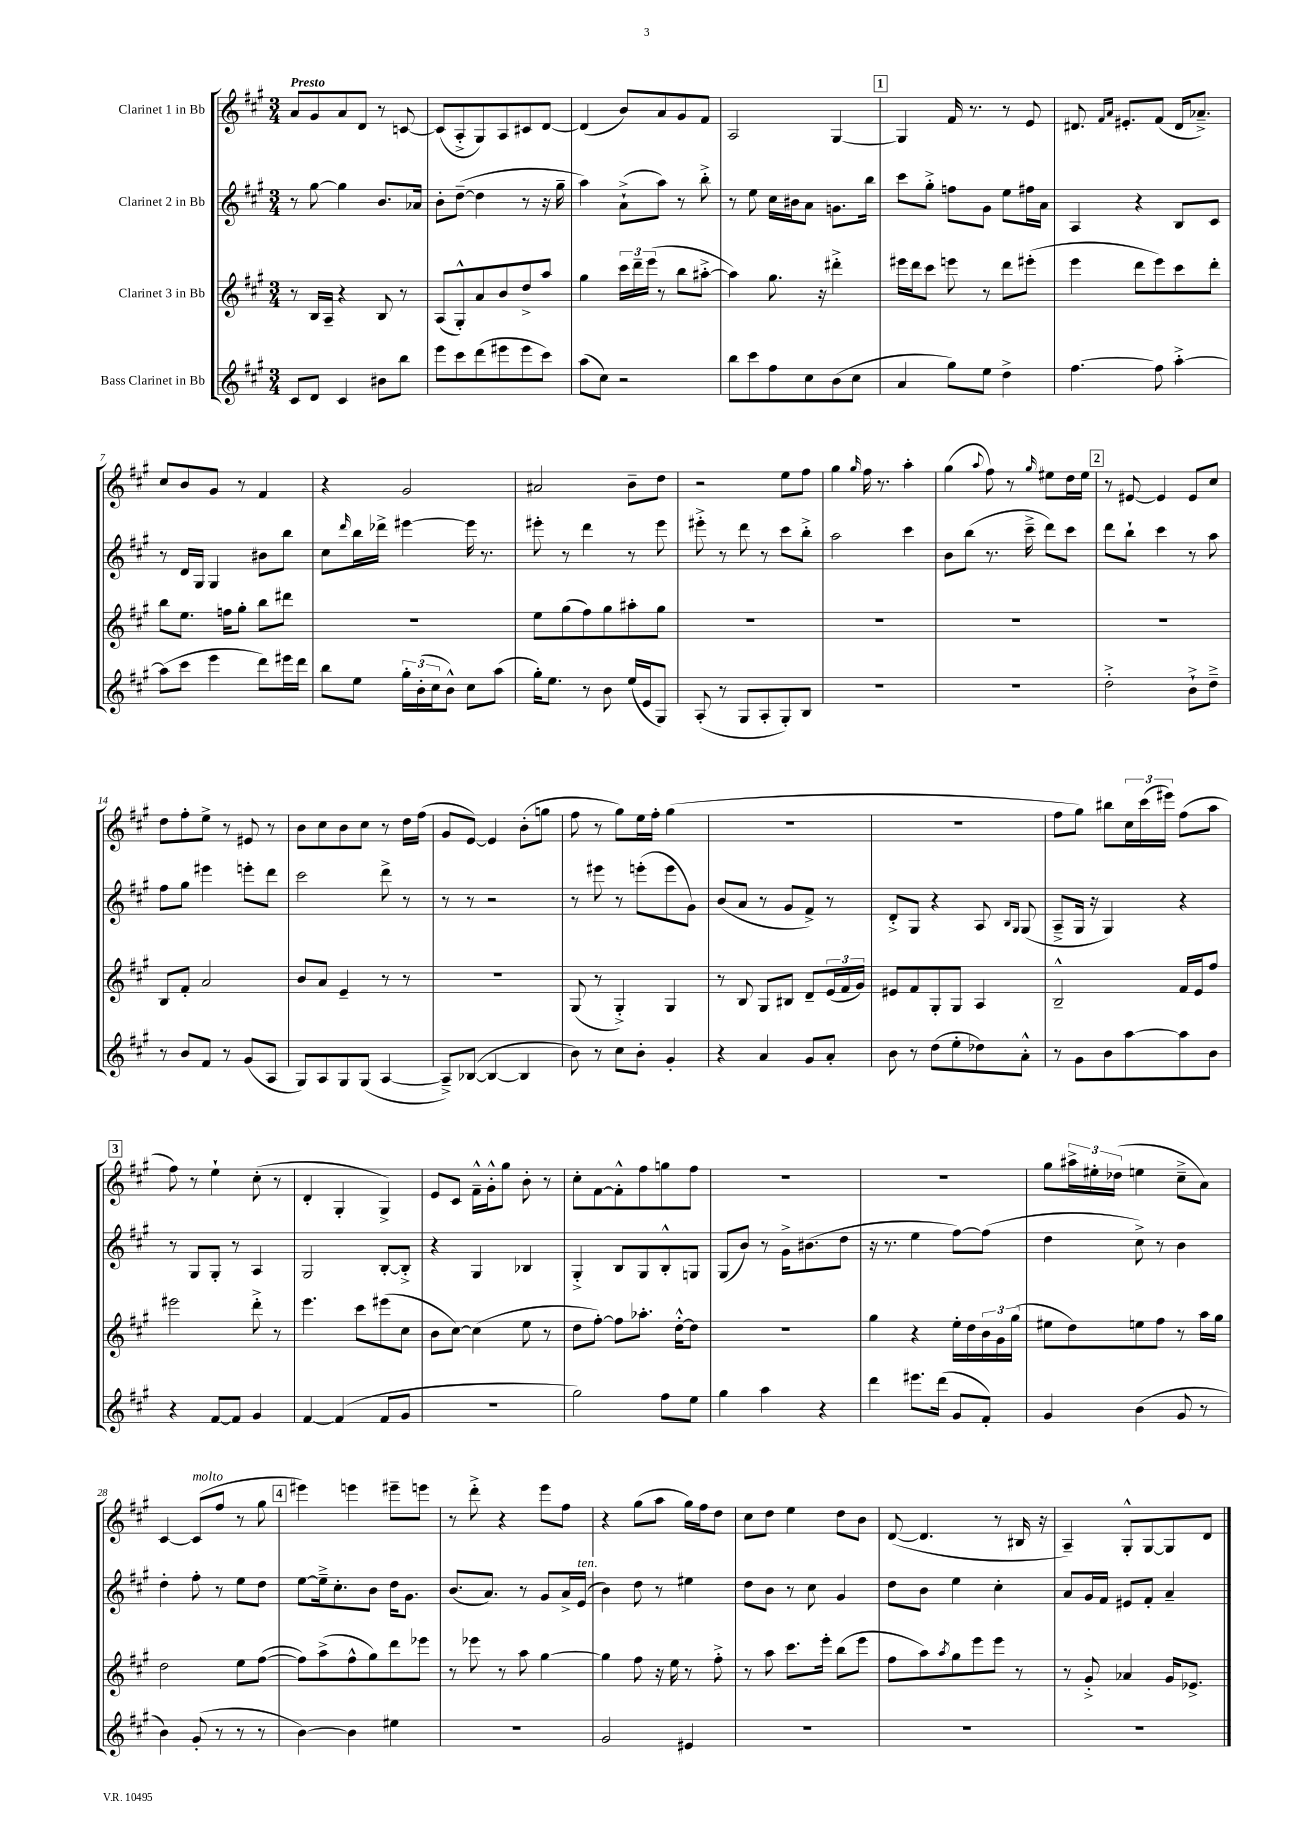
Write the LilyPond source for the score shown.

<<
\new StaffGroup <<
\new Staff = "s0" \with { instrumentName = "Clarinet 1 in Bb" } {
    \clef treble \key a \major \numericTimeSignature \time 3/4 \tempo "Presto"
    a'8 gis'8 a'8 d'8 r8 c'8~ |
    c'8( a8-.-> gis8) a8 cis'8 d'8~ |
    d'4( b'8) a'8 gis'8 fis'8 |
    a2 gis4~ |
    \mark \markup { \box "1" } gis4 fis'16 r8. r8 e'8 |
    dis'8. \grace { fis'16 a'16 } eis'8.-. fis'8( dis'16 aes'8.--->) |
    cis''8 b'8 gis'8 r8 fis'4 |
    r4 gis'2 |
    ais'2 b'8-- d''8 |
    r2 e''8 fis''8 |
    gis''4 \grace { gis''16 } fis''16 r8. a''4-. |
    gis''4( \appoggiatura { a''8 } fis''8) r8 \grace { gis''16 } eis''8 d''16 eis''16 |
    \mark \markup { \box "2" } r8 eis'8~ eis'4 eis'8 cis''8 |
    d''8 fis''8-. e''8-> r8 eis'8 r8 |
    b'8 cis''8 b'8 cis''8 r8 d''16 fis''16( |
    gis'8 e'8~) e'4 b'8-.( g''8 |
    fis''8 r8 gis''8) e''16 fis''16-. gis''4( |
    R2. |
    R2. |
    fis''8 gis''8) bis''8 \tuplet 3/2 { cis''16 cis'''16( eis'''16) } fis''8( a''8 |
    \mark \markup { \box "3" } fis''8) r8 e''4-! cis''8-.( r8 |
    d'4-. gis4-. gis4->) |
    e'8 cis'8 fis'16---^ gis'16-.-^ gis''8 b'8-. r8 |
    cis''8-. fis'8~ fis'8-.-^ fis''8 g''8 fis''8 |
    R2. |
    R2. |
    gis''8 \tuplet 3/2 { ais''16-> eis''16-. des''16( } e''4 cis''8---> a'8) |
    cis'4~ cis'8^\markup { \italic "molto" }( fis''8 r8 gis''8 |
    \mark \markup { \box "4" } eis'''4) e'''4 eis'''8-- e'''8 |
    r8 d'''8-.-> r4 e'''8 fis''8 |
    r4 gis''8( a''8 gis''16) fis''16 d''8 |
    cis''8 d''8 e''4 d''8 b'8 |
    d'8~( d'4. r8 bis16 r16 |
    a4--) gis8-.-^ gis8~ gis8 d'8 \bar "|." |
}
\new Staff = "s1" \with { instrumentName = "Clarinet 2 in Bb" } {
    \clef treble \key a \major \numericTimeSignature \time 3/4
    r8 gis''8~ gis''4 b'8. aes'16 |
    b'8-. d''8~--( d''4 r8 r16 gis''16-- |
    a''4) a'8-!->( a''8) r8 b''8-.-> |
    r8 e''8 cis''16 bis'16 a'8 g'8. b''16 |
    \mark \markup { \box "1" } cis'''8 gis''8-.-> f''8 gis'8 e''8 fis''16 a'16 |
    a4 r4 b8 cis'8 |
    r8 d'16 gis16 gis4 bis'8 b''8 |
    cis''8 \grace { d'''16 } b''16 des'''16-> eis'''4~ eis'''16 r8. |
    eis'''8-. r8 d'''4 r8 eis'''8 |
    eis'''8-.-> r8 d'''8 r8 cis'''8 b''8-.-> |
    a''2 cis'''4 |
    b'8 b''8( r8. cis'''16---> d'''8) cis'''8 |
    \mark \markup { \box "2" } d'''8 b''8-! cis'''4 r8 a''8 |
    fis''8 gis''8 eis'''4 e'''8-. d'''8 |
    cis'''2 d'''8-> r8 |
    r8 r8 r2 |
    r8 eis'''8 r8 e'''8-.( e'''8 gis'8) |
    b'8( a'8 r8 gis'8 fis'8->) r8 |
    d'8-.-> gis8 r4 a8 \grace { b16 gis16 } gis8( |
    a8---> gis16 r16 gis4) r4 |
    \mark \markup { \box "3" } r8 gis8 gis8-. r8 a4 |
    gis2 b8~-. b8-.-> |
    r4 gis4 bes4 |
    gis4-.-> b8 gis8 b8-.-^ g8 |
    gis8( b'8) r8 gis'16-> bis'8.( d''8 |
    r16 r8. e''4 fis''8~) fis''8( |
    d''4 cis''8->) r8 b'4 |
    d''4-. fis''8-. r8 e''8 d''8 |
    \mark \markup { \box "4" } e''8~ e''16---> cis''8.-. b'8 d''16 gis'8. |
    b'8.( a'8.) r8 gis'8 a'16-> e'16^\markup { \italic "ten." }( |
    b'4) d''8 r8 eis''4 |
    d''8 b'8 r8 cis''8 gis'4 |
    d''8 b'8 e''4 cis''4-. |
    a'8 gis'16 fis'16 eis'8 fis'8-. a'4-- \bar "|." |
}
\new Staff = "s2" \with { instrumentName = "Clarinet 3 in Bb" } {
    \clef treble \key a \major \numericTimeSignature \time 3/4
    r8 b16 a16-- r4 b8 r8 |
    a8( gis8-.-^) a'8 b'8 d''8-> a''8 |
    gis''4 \tuplet 3/2 { cis'''16 d'''16-- e'''16( } r8 b''8 ais''8~-.-> |
    ais''4) gis''8. r16 dis'''4-.-> |
    \mark \markup { \box "1" } eis'''16 d'''16 cis'''8 e'''8 r8 d'''8 eis'''8-.( |
    e'''4 d'''8 e'''8) cis'''8 d'''8-. |
    b''8 e''8. f''16 gis''8-. b''8 dis'''8 |
    R2. |
    e''8 gis''8( fis''8) gis''8 ais''8-. gis''8 |
    R2. |
    R2. |
    R2. |
    \mark \markup { \box "2" } R2. |
    b8 fis'8-. a'2 |
    b'8 a'8 e'4-- r8 r8 |
    R2. |
    gis8( r8 gis4-.->) gis4 |
    r8 b8 gis8 bis8 d'8-- \tuplet 3/2 { e'16( fis'16 gis'16) } |
    eis'8 fis'8 gis8-. gis8 a4 |
    b2---^ fis'16 e'16 fis''8 |
    \mark \markup { \box "3" } eis'''2 d'''8-.-> r8 |
    e'''4. cis'''8 eis'''8( cis''8 |
    b'8 cis''8~) cis''4( e''8 r8 |
    d''8 fis''8~-.) fis''8 aes''8.-. d''16~-.-^ d''8 |
    R2. |
    gis''4 r4 e''16-. d''16 \tuplet 3/2 { b'16 gis'16 gis''16( } |
    eis''8 d''8) e''8 fis''8 r8 a''16 gis''16 |
    d''2 e''8 fis''8~( |
    \mark \markup { \box "4" } fis''8) a''8->( fis''8-^ gis''8) d'''8 ees'''8 |
    r8 ees'''8 r8 a''8 gis''4~ |
    gis''4 fis''8 r16 e''16 r8 fis''8-.-> |
    r8 a''8 cis'''8. e'''16-. b''8( e'''8 |
    fis''8 a''8) \acciaccatura { a''8 } gis''8 e'''8 e'''8 r8 |
    r8 gis'8-.-> aes'4 gis'16 ees'8.-> \bar "|." |
}
\new Staff = "s3" \with { instrumentName = "Bass Clarinet in Bb" } {
    \clef treble \key a \major \numericTimeSignature \time 3/4
    cis'8 d'8 cis'4 bis'8 b''8 |
    e'''8 cis'''8 d'''8( eis'''8 eis'''8 cis'''8) |
    a''8( cis''8) r2 |
    b''8 cis'''8 fis''8 cis''8 b'8( cis''8 |
    \mark \markup { \box "1" } a'4 gis''8) e''8 d''4-> |
    fis''4.~ fis''8 a''4~-.-> |
    a''8( cis'''8 e'''4 d'''8) eis'''16 d'''16 |
    b''8 e''8 \tuplet 3/2 { gis''16-. b'16-.( cis''16 } b'8-^) cis''8 a''8( |
    gis''16-.) e''8. r8 b'8 e''16( e'16 gis8) |
    a8-.( r8 gis8 a8-. gis8-.) b8 |
    R2. |
    R2. |
    \mark \markup { \box "2" } d''2-.-> b'8-!-> d''8---> |
    r8 b'8 fis'8 r8 gis'8( a8 |
    gis8) a8 gis8 gis8( a4~ |
    a8--->) bes8~( bes4~ bes4 |
    b'8) r8 cis''8 b'8-. gis'4-. |
    r4 a'4 gis'8 a'8-. |
    b'8 r8 d''8( e''8-. des''8) a'8-.-^ |
    r8 gis'8 b'8 a''8~ a''8 b'8 |
    \mark \markup { \box "3" } r4 fis'8~ fis'8 gis'4 |
    fis'4~ fis'4( fis'8 gis'8 |
    R2. |
    gis''2) fis''8 e''8 |
    gis''4 a''4 r4 |
    d'''4 eis'''8. d'''16( gis'8 fis'8-.) |
    gis'4 b'4( gis'8 r8 |
    b'4) gis'8-.( r8 r8 r8 |
    \mark \markup { \box "4" } b'4~) b'4 eis''4 |
    R2. |
    gis'2 eis'4 |
    R2. |
    R2. |
    R2. \bar "|." |
}
>>
>>
